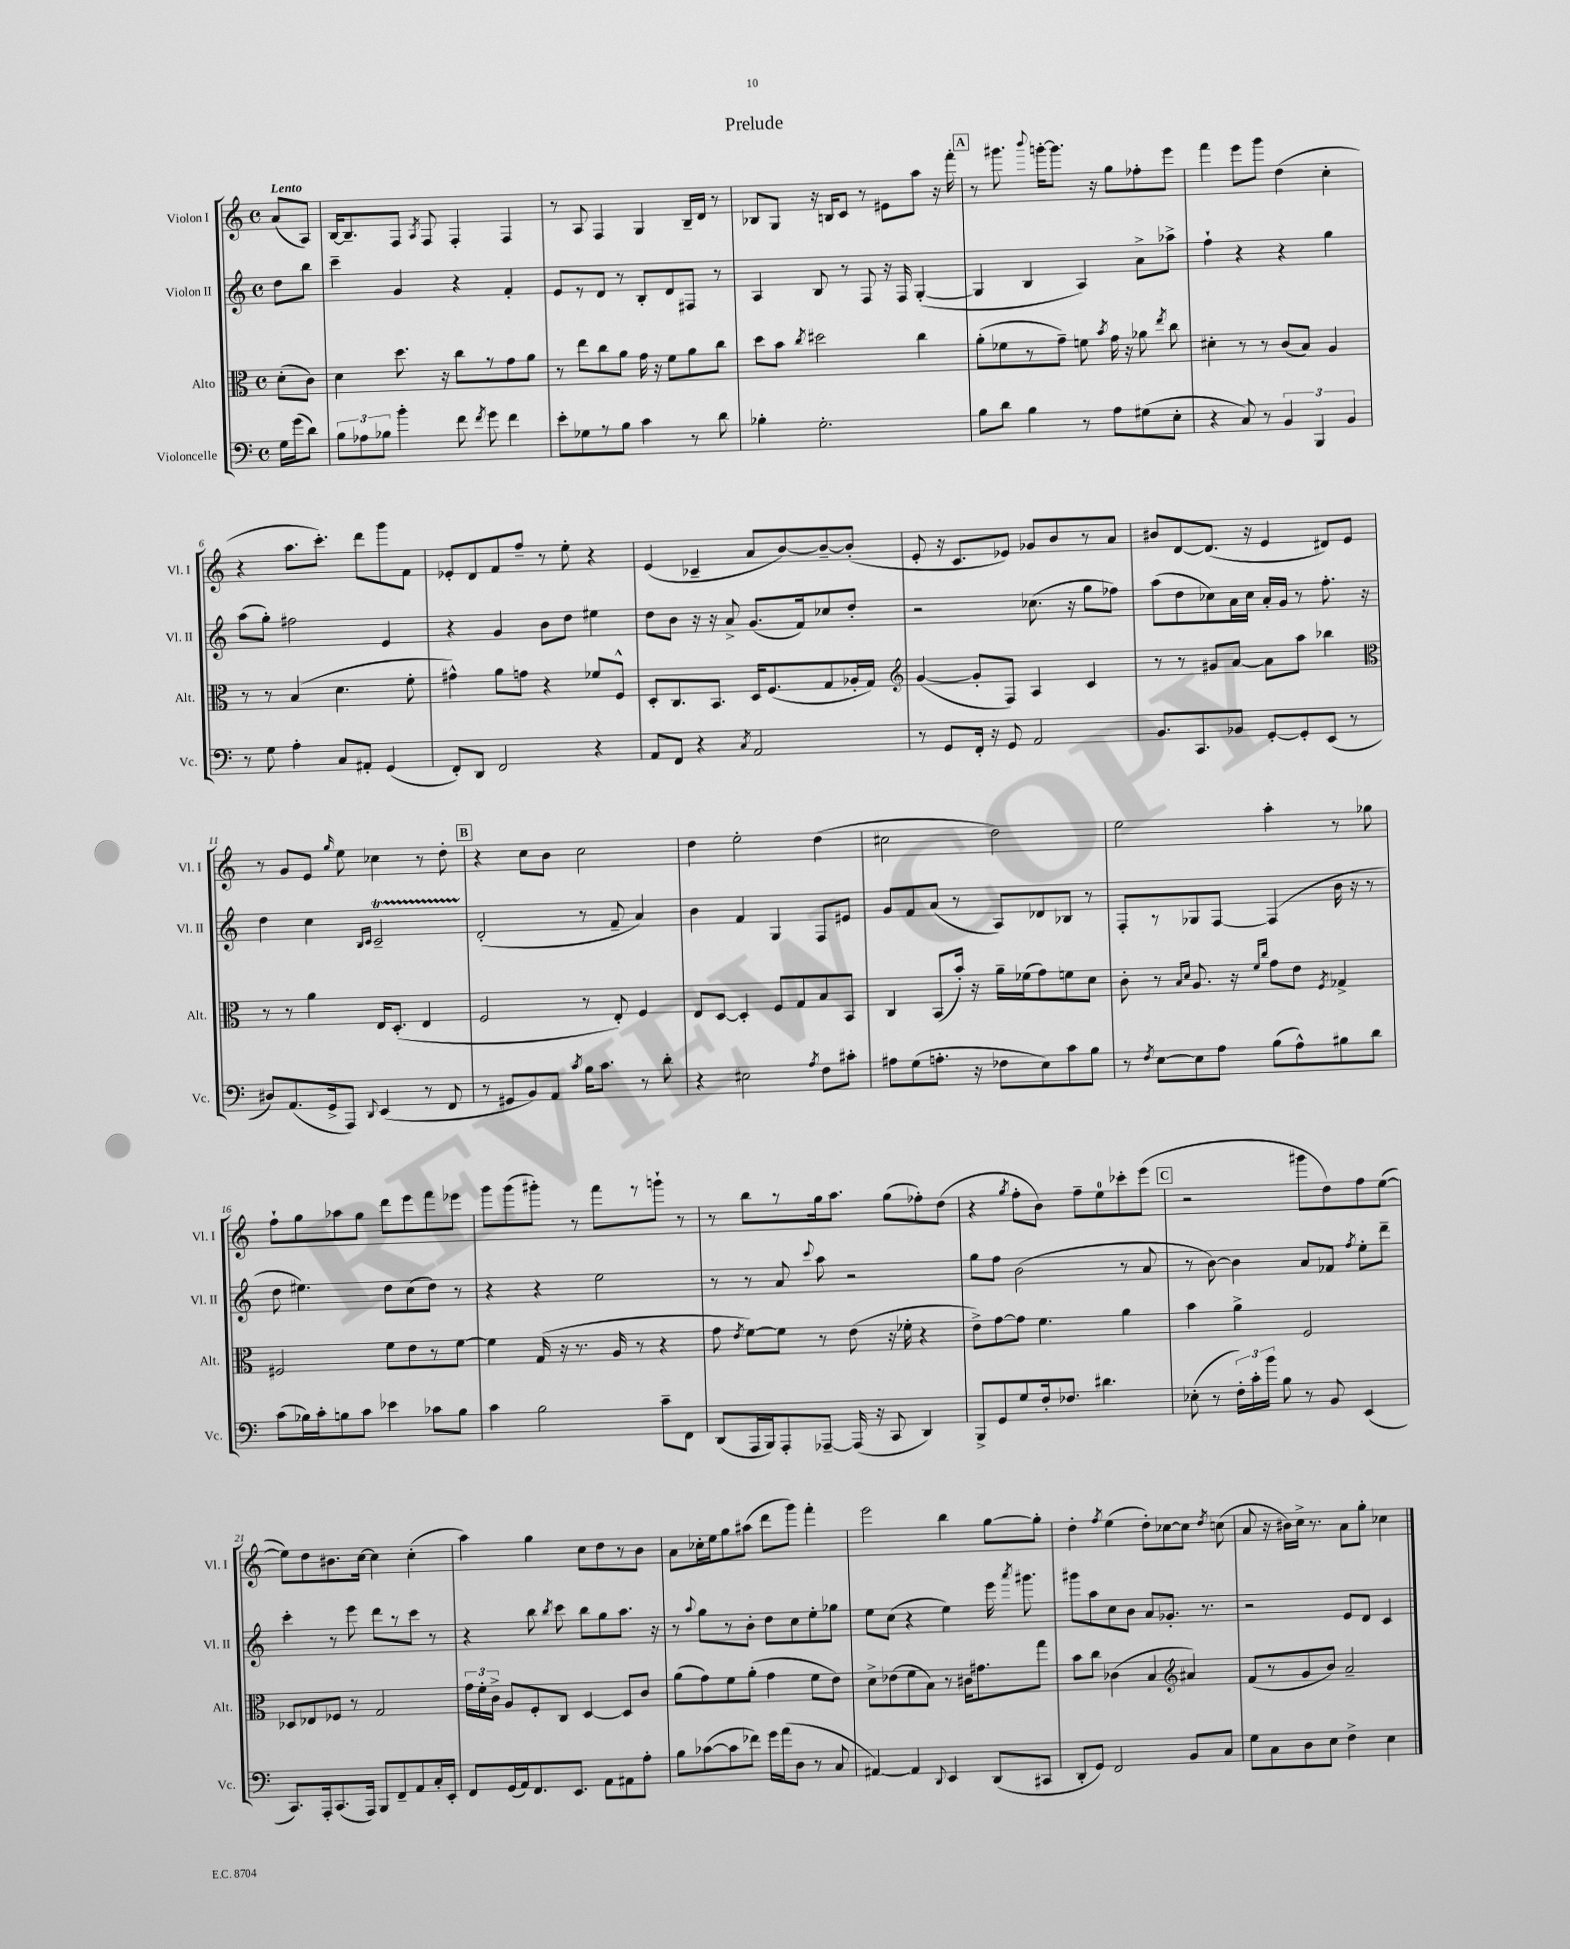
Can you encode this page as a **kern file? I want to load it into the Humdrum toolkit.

**kern	**kern	**kern	**kern
*part4	*part3	*part2	*part1
*staff4	*staff3	*staff2	*staff1
*I"Violoncelle	*I"Alto	*I"Violon II	*I"Violon I
*I'Vc.	*I'Alt.	*I'Vl. II	*I'Vl. I
*clefF4	*clefC3	*clefG2	*clefG2
*k[]	*k[]	*k[]	*k[]
*M4/4	*M4/4	*M4/4	*M4/4
*met(c)	*met(c)	*met(c)	*met(c)
=	=	=	=
!	!	!	!LO:TX:a:B:t=Lento
16G\LL	(8d'\L	8dd\L	(8a/L
(16g\J	.	.	.
8d\J)	8c\J)	8bb\J	8A/J)
=1	=1	=1	=1
12B\L	4d\	4ccc~\	[16B/KL
.	.	.	8.B~/]
12A-X\	.	.	.
12B-X\J	.	.	.
4b'\	8.dd\	4g/	8F/J
.	.	.	8qA/
.	.	.	8F/
.	16r	.	.
8f\	8cc\L	4r	4F'/
8qf/	.	.	.
8g\	8r	.	.
4f\	8g\	4f'/	4F/
.	8a\J	.	.
=2	=2	=2	=2
8e'\L	8r	8e/L	8r
8G-X\	8ee\L	8r	8A/
8r	8cc\	8d/J	4F/
8B\J	8a\J	8r	.
4c\	16g\	8B'/L	4G/
.	16r	.	.
.	8f\L	8d/	.
8r	8a\	8F#X/J	16B~/LL
.	.	.	16d/JJ
8d\	8cc\J	8r	8r
=3	=3	=3	=3
4B-X'\	8dd\L	4A/	8B-X/L
.	8b\J	.	8G/J
.	8qcc/	.	.
2.G'\	2dd#X\	8B/	16r
.	.	.	16Bn/KL
.	.	8r	8c/J
.	.	8F/	8r
.	.	16r	8e#X\L
.	.	16F/	.
.	4cc\	([4G'/	8aa\J
.	.	.	16r
.	.	.	16fff'\
!!LO:REH:place=s1:t=A
=4	=4	=4	=4
8B\L	(8a'\L	4G/]	8r
8d\J	8f-X\	.	8.ggg#X\
4B\	8r	4B/	.
.	.	.	8qqbbb/
.	.	.	[16gggn'\KL
.	8g~\J)	.	8.ggg\J]
8r	8fn\	4A/)	.
.	.	.	16r
.	8qb/	.	.
8A\L	16g\	.	8gg\L
.	16r	.	.
(8G#X\	8a-X\	8a^\L	8ff-X'\
.	8qee/	.	.
8E'\J	8cc\	8aa-X^\J	8eee\J
=5	=5	=5	=5
4r	4d#X'\	4ff`\	4fff\
8C/)	8r	4r	8eee\L
8r	8r	.	8ggg\J
6BB/	(8c/L	4r	(4dd\
.	8B/J)	.	.
6BBB/	.	.	.
.	4A/	4gg\	4cc'\
6BB/	.	.	.
!!LO:LB:g=z
=6	=6	=6	=6
8r	8r	(8aa\L	4r
8G\	8r	8gg'\J)	.
4A'\	(4B/	2ff#X\	8.aa\L
.	.	.	8.ccc'\J)
8C/L	4.d\	.	.
8AA#X'/J	.	.	8ddd\L
(4GG/	.	4e/	8ggg\
.	8f'\	.	8f\J
=7	=7	=7	=7
8FF'/L)	4g#X^^\)	4r	8e-X'/L
8DD/J	.	.	8d/
2FF/	8a\L	4g/	8f/
.	8gn\J	.	8ff~/J
.	4r	8b\L	8r
.	.	8dd\J	8ee'\
4r	8f-X/L	4ee#X\	4r
.	8F^^/J	.	.
=8	=8	=8	=8
8AA/L	8D'/L	8dd\L	(4e/
8FF/J	8.C/	8b\J	.
4r	.	16r	4c-X~/
.	8.BB/J	16r	.
.	.	8a^/	.
8qC/	.	.	.
2AA/	16D/KL	(8.g/L	8a/L
.	(8.F/	.	.
.	.	.	[8b/)
.	.	16f/k)	.
.	8G/	8cc-X/	8b~/_
.	16A-X'/L	8dd'/J	(8b'/J]
.	16G/JJ)	.	.
=9	=9	=9	=9
*	*clefG2	*	*
8r	([4g/	2r	8e'/
8GG/L	.	.	16r
.	.	.	8.c/L
16FF'/Jk	8g'/L]	.	.
16r	.	.	.
8GG/	8F/J)	.	8e-X/J)
2AA/	4A/	(8.cc-X\	8g-X/L
.	.	.	8b/
.	.	16r	.
.	4c/	8gg\L	8r
.	.	8ff-X\J)	8a/J
=10	=10	=10	=10
8.BB/L	8r	(8aa\L	8b#X/L
.	8r	8dd\	[8d/
8.CC/	.	.	.
.	8g#X/L	8cc-X\)	(8.d/J]
8BB-X/J	[8a/J	16a\L	.
.	.	16cc-\JJ	16r
[8GG'/L	8a\L]	16a'/LL	4e/
.	.	16g/JJ	.
8GG'/]	8aa\J	8r	.
(8EE/J	4bb-X\	8.ff'\	8d#X/L)
8r	.	.	8e/J
.	.	16r	.
!!LO:LB:g=z
=11	=11	=11	=11
*	*clefC3	*	*
8D#X/L)	8r	4dd\	8r
(8.AA/	8r	.	8g/L
.	4a\	4cc\	8e/J
16GG^/k	.	.	.
.	.	.	16qqgg/
8AAA/J)	.	.	8ee\
.	.	16qqB/LL	.
8qqDD/	.	16qqc/JJ	.
(4EE/	16E/KL	2cT~/	4cc-X\
.	(8.D'/J	.	.
8r	4E/	.	8r
8FF/	.	.	8dd'\
!!LO:REH:place=s1:t=B
=12	=12	=12	=12
8r	2F/	(2d'/	4r
8GG#X/L	.	.	.
8BB/)	.	.	8cc\L
8AA/J	.	.	8b\J
8qc/	.	.	.
16B\KL	8r	8r	2cc\
8.c\J	.	.	.
.	8E'/)	8f~/	.
8r	4F/	4a/)	.
8d'\	.	.	.
=13	=13	=13	=13
4r	8E/L	4b\	4dd\
.	[8D/J	.	.
2E#X\	4D'/]	4f/	2ee'\
.	8F/L	4G/	.
.	8G/	.	.
8qA/	.	.	.
8F\L	8B/	8F/L	(4dd\
8c#X'\J	8BB/J	8e#X/J	.
=14	=14	=14	=14
8A#X\L	4C/	8g/L	2cc#X\
(8G\	.	8f/	.
8.An'\J	(8BB/L	(8a/J	.
.	16b'/Jk)	8r	.
16r	16r	.	.
8F-X\L	16a~\LL	8A/L)	2dd\)
.	(16f-X\J	.	.
8E\)	8g\)	8d-X/	.
8c\	8fn\	8B-X/J	.
8B\J	8d\J	8r	.
=15	=15	=15	=15
8r	8c'\	8F'/L	2ee\
8qF/	.	.	.
[8E\L	8r	8r	.
.	16qqB/LL	.	.
.	16qqd/JJ	.	.
8E\]	8.A/	8G-X/	.
8A\J	.	[8F/J	.
.	16r	.	.
.	16qqf/LL	.	.
.	16qqcc/JJ	.	.
(8B\L	8g\L	(4F/]	4aa'\
8A^^\)	8e\J	.	.
.	8qF/	.	.
8B#X\	4G-X^/	16b\	8r
.	.	16r	.
8d\J	.	8r	8gg-X\
!!LO:LB:g=z
=16	=16	=16	=16
(8c\L	2F#X/	8dd\	8ff`\L
16B-X\L)	.	4.ee#X\)	8gg\
16c'\J	.	.	.
8Bn\	.	.	8aa-X\
8c\J	.	.	8gg\J
4e-X\	8f\L	8dd\L	8ddd\L
.	8e\	(8cc\	8eee\
8c-X\L	8r	8dd\J)	8fff\
8B\J	[8f\J	8r	8eee-X\J
=17	=17	=17	=17
4c\	4f\]	4r	8ggg\L
.	.	.	(8ggg\
2B\	(16G/	4r	8ggg#X'\J)
.	16r	.	.
.	8.r	.	8r
.	.	2ee\	8fff\L
.	16A/	.	.
.	8r	.	8r
8c~\L	4r	.	8gggn`\J
8FF\J	.	.	8r
=18	=18	=18	=18
(8DD/L	8g\	8r	8r
.	8qe/	.	.
16AAA/L	[8f\L)	8r	8bb\L
16BBB/J)	.	.	.
8AAA'/	8f\J]	8a/	8r
.	.	8qqccc/	.
[8AAA-X~/J	8r	8aa\	16gg\k
.	.	.	8.aa\J
(16AAA-/]	(8e\	2r	.
16r	.	.	.
8CC/	16r	.	(8gg\L
.	16f-X'\	.	.
4DD/)	4r	.	8ff-X'\)
.	.	.	(8dd\J
=19	=19	=19	=19
8BBB^/L	8e^\L)	8gg\L	4r
8GG/	[8g\	8ff\J	.
.	.	.	8qgg/
8G/	8g\J]	(2b\	8ff'\L
16F'/k	4.f\	.	8b\J)
8.F-X/J	.	.	.
.	.	.	8ff~\L
4.d#X\	.	.	8ee\
.	4a\	8r	8ccc-X'\
.	.	8a/	(8eee\J
!!LO:REH:place=s1:t=C
=20	=20	=20	=20
(8E-X'\	4b\	8r	2r
8r	.	[8b\)	.
24F'\LL)	4a^\	4b\]	.
24c'\	.	.	.
24b\JJ	.	.	.
8B\	.	.	.
8r	2F/	8a/L	8ggg#X\L
8BB/	.	8f-X/J	8dd\)
.	.	8qff/	.
(4EE/	.	8ee'\L	8ff\
.	.	8ddd~\J	([8ee\J
!!LO:LB:g=z
=21	=21	=21	=21
8.CC/L)	8D-X/L	4ccc'\	8ee\L])
.	8E-X/	.	8dd\
16AAA'/k	.	.	.
(8.CC/	8F-X/J	8r	8.b#X\
.	8r	8eee\	.
16AAA/Jk)	.	.	[16cc\Jk
8BBB/L	2G/	8ddd\L	4cc\]
8FF~/	.	8r	.
8AA/	.	8ccc\J	(4cc'\
16C'/L	.	8r	.
16EE'/JJ	.	.	.
=22	=22	=22	=22
8FF/L	24g\LL	4r	4aa\)
.	24f'\	.	.
.	24c^\JJ	.	.
(16GG/L	8A/L	.	.
16AA/J)	.	.	.
8.FF/	8F'/	8bb\	4gg\
.	.	8qbb/	.
.	8C/J	8ccc\	.
8.EE/J	.	.	.
.	[4D/	8bb\L	8cc\L
8AA\L	.	8gg\	8dd\
8AA#X\	8D/L]	8.aa\J	8r
8A'\J	8c/J	.	8b\J
.	.	16r	.
=23	=23	=23	=23
8B\L	(8a\L	8r	8a\L
.	.	8qqaa/	.
([8c-X\	8g\)	8gg\L	16cc-X'\L
.	.	.	16ee\J
8c-\]	8f\	8r	8gg\
8f-X\J)	(8a'\J	8b'\J	(8aa#X\J
16g\LL	4g\	8dd\L	8ddd\L
(16a\J	.	.	.
8D\J	.	8cc\	8ggg\J)
8r	8f\L	8ee'\	4fff'\
8C/	8e\J)	8gg-X\J	.
=24	=24	=24	=24
[4AA#X/)	8d^\L	8ee\L	2eee\
.	(8e-X\	(8cc\J	.
4AA#/]	8f\	4r	.
.	8B\J)	.	.
8qqDD/	.	.	.
4EE/	8r	4ee\)	4bb\
.	16c#X\KL	.	.
.	8.g#X\	.	.
(8DD/L	.	16eee\	[8gg\L
.	.	8qaaa/	.
.	.	8.ggg#X\	.
8CC#X/J	8gg\J	.	8gg'\J]
=25	=25	=25	=25
8DD'/L	8b\L	8ggg#X\L	4dd'\
8GG/J)	8cc\J	8aa\	.
.	.	.	8qff/
2FF/	(4c-X\	8cc\	(4ee\
.	.	8b\J	.
.	4B/	8a/L	8dd'\L)
.	.	8.g-X'/J	[8cc-X\
*	*clefG2	*	*
8BB/L	4a#X/)	.	8cc-\J]
.	.	8.r	.
.	.	.	8qdd/
8C/J	.	.	(8ccn\
=26	=26	=26	=26
8G\L	(8f/L	2r	8a/
8C\	8r	.	16r
.	.	.	16b#X\LL)
8D\	8g/	.	16cc^\JJ
.	.	.	8.r
8E\J	8b/J)	.	.
4F^\	2a~/	8e/L	8a\L
.	.	8d/J	8gg'\J
4E\	.	4c/	4cc-X\
==	==	==	==
*-	*-	*-	*-
